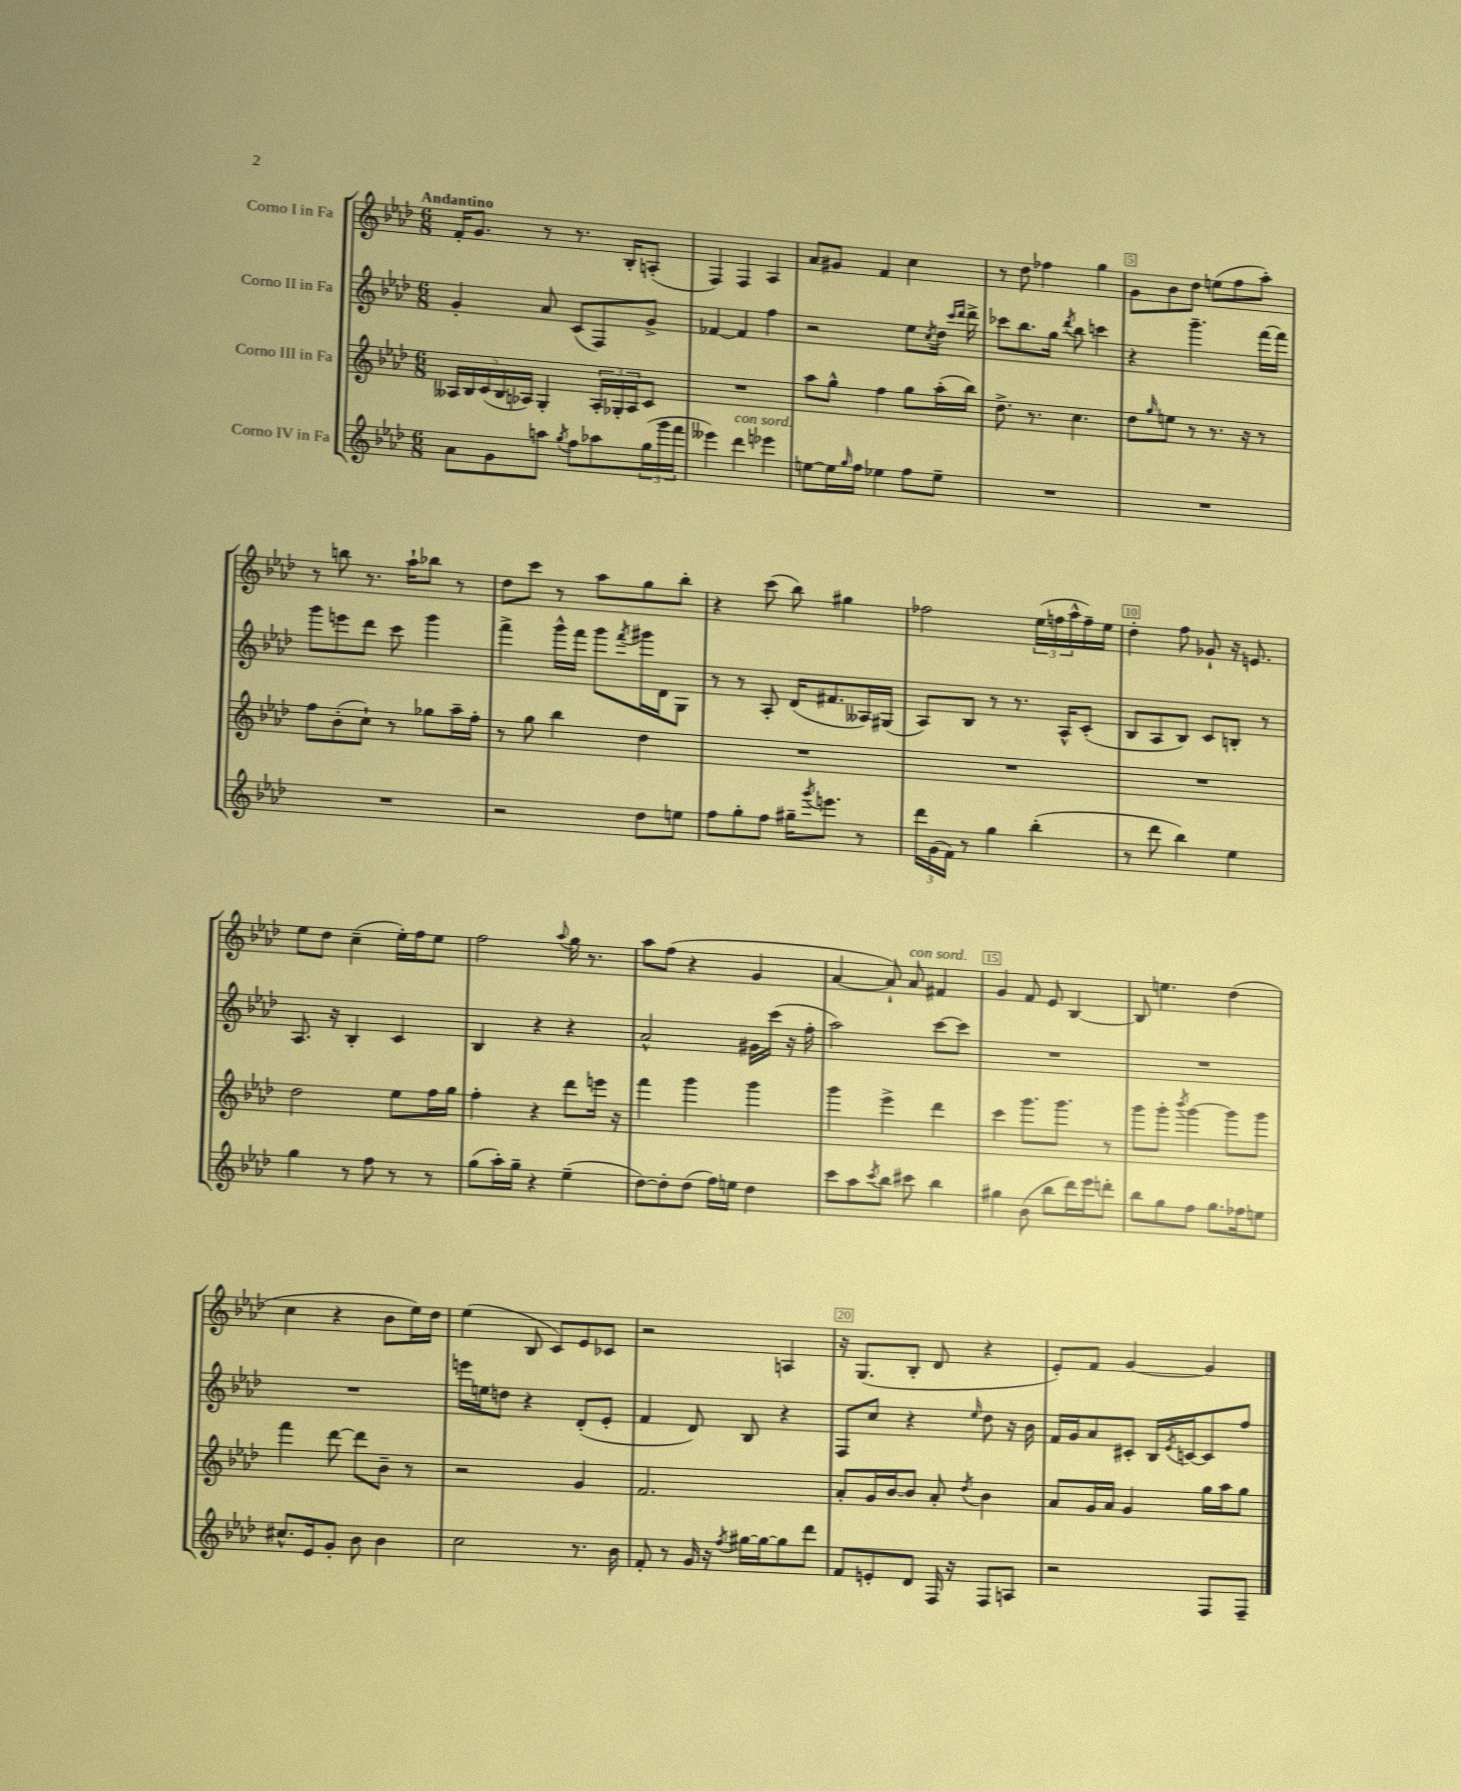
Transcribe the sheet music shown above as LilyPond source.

<<
\new StaffGroup <<
\new Staff = "s0" \with { instrumentName = "Corno I in Fa" } {
    \clef treble \key aes \major \numericTimeSignature \time 6/8 \tempo "Andantino"
    f'16-. g'8. r8 r8. bes16-. a8-.( |
    f4) f4 aes4 |
    aes'8 gis'8 f'4 c''4 |
    r8 des''8 fes''4 g''4 |
    g'8 bes'8 des''8 e''8( f''8 aes''8-.) |
    r8 b''8 r8. aes''16-! bes''8 r8 |
    des''8 c'''8 r8 aes''8 g''8 bes''8-. |
    r4 c'''8( bes''8) gis''4 |
    fes''2 \tuplet 3/2 { ees''16( f''16 aes''16-^ } f''16--) ees''16 |
    des''4-. f''8 ges'8-! r16 e'8. |
    ees''8 des''8 c''4--( ees''16-.) f''16 ees''8 |
    f''2 \appoggiatura { aes''8 } g''16 r8. |
    aes''8 f''8( r4 g'4 |
    aes'4~ aes'8-!) aes'8^\markup { \italic "con sord." } fis'4 |
    g'4 f'8 ees'8 bes4~ |
    bes8 e''4. des''4( |
    c''4 r4 bes'8 ees''16) des''16 |
    ees''4( bes8 c'8) ees'8 ces'8 |
    r2 a4 |
    r16 g8.( bes8-. des'8 r4 |
    ees'8-.) f'8 g'4~ g'4 \bar "|." |
}
\new Staff = "s1" \with { instrumentName = "Corno II in Fa" } {
    \clef treble \key aes \major \numericTimeSignature \time 6/8
    g'4-. aes'8 c'8( f8) g'8-> |
    fes'4~ fes'4 f''4 |
    r2 ees''8 \acciaccatura { c''8 } des''16 \grace { c'''16 des'''16 } des'''16-> |
    ces'''8 bes''8. g''16 \acciaccatura { des'''8 } bes''8 c'''4 |
    r4 g'''4.-- f'''16~ f'''16 |
    g'''8 e'''8 des'''8 c'''8 g'''4 |
    f'''4-> g'''16-^ f'''16 g'''8 \acciaccatura { f'''8 } gis'''16 des'16 g8 |
    r8 r8 aes8-. des'16( fis'8. aeses16) gis16( |
    aes8) bes8 r8 r8. aes16-^ c'8-.( |
    bes8 aes8 bes8) c'8 b8-. r8 |
    aes8. r16 bes4-. c'4 |
    bes4 r4 r4 |
    aes'2-^ gis'16 c'''16( r16 f''16-. |
    aes''2) c'''8~ c'''8 |
    R2. |
    R2. |
    R2. |
    e'''16 e''16 d''8 r4 des'8-.( ees'8-. |
    f'4 des'8) bes8 r4 |
    f8 c''8 r4 \grace { ees''16 } des''8 r16 bes'16 |
    f'16 g'16 aes'8 cis'8-. bes16 \acciaccatura { ees'8 } c'16~ c'8 f''8 \bar "|." |
}
\new Staff = "s2" \with { instrumentName = "Corno III in Fa" } {
    \clef treble \key aes \major \numericTimeSignature \time 6/8
    \tuplet 5/4 { aeses16 bes16 c'16( bes16 aes16) } g4-. \tuplet 3/2 { aes16-. ges16-. aes16 } c'8 |
    R2. |
    aes''8 g''8-^ f''4 g''8 aes''16-.( bes''16) |
    des''8.-> r8. c''4. |
    des''8 \grace { g''16 } e''8 r8 r8. r16 r8 |
    f''8 bes'8-.( c''8-!) r8 ges''8 aes''16-- f''16-. |
    r8 g''8 bes''4 des''4 |
    R2. |
    R2. |
    R2. |
    des''2 ees''8 f''16 g''16 |
    f''4-. r4 des'''8 e'''16 r16 |
    f'''4 g'''4 g'''4 |
    g'''4 ees'''4-> des'''4 |
    c'''4 g'''8. g'''8. r8 |
    g'''8 g'''8-. \acciaccatura { bes'''8 } g'''4~ g'''8 g'''8 |
    f'''4 des'''8~ des'''8 bes'8-- r8 |
    r2 g'4 |
    f'2. |
    aes'8-. g'16 bes'16~ bes'8 aes'8-. \acciaccatura { des''8 } bes'4 |
    aes'8 g'16 aes'16 g'4 g''16 aes''16 g''8 \bar "|." |
}
\new Staff = "s3" \with { instrumentName = "Corno IV in Fa" } {
    \clef treble \key aes \major \numericTimeSignature \time 6/8
    aes'8 g'8 a''8 \acciaccatura { g''8 } f''8 aes''8 \tuplet 3/2 { g''16( g'''16 f'''16 } |
    eeses'''4) des'''4^\markup { \italic "con sord." } ees'''4 |
    e''8~ e''16 \grace { g''16 } f''16 ees''4 f''8 ees''8-- |
    R2. |
    R2. |
    R2. |
    r2 des''8 e''8 |
    f''8 g''8-. f''8 gis''16-- \acciaccatura { g'''8 } e'''8. r8 |
    \tuplet 3/2 { des'''16 g'16( f'16) } r8 g''4 bes''4-.( |
    r8 des'''8 bes''4) ees''4 |
    g''4 r8 f''8 r8 r8 |
    g''8( aes''16-.) g''16-- r4 ees''4--( |
    des''8~) des''8-. des''8( f''16) e''16 des''4 |
    c'''8 aes''8 \acciaccatura { c'''8 } bes''8 cis'''8 bes''4 |
    gis''4 bes'8( bes''8 des'''16) ees'''16 d'''8-. |
    bes''8 g''8 f''8 g''8. fes''16 e''8 |
    cis''8.-^ ees'16 g'8-. bes'8 bes'4 |
    c''2 r8. bes'16 |
    f'8-. r8 g'16 r16 \acciaccatura { f''8 } gis''16~ gis''16~ gis''8 des'''8 |
    f'8 e'8-. des'8 f16 r16 f8 a8 |
    r2 f8 f8-- \bar "|." |
}
>>
>>
\layout { \context { \Score \override BarNumber.break-visibility = ##(#f #t #t) barNumberVisibility = #(every-nth-bar-number-visible 5) \override BarNumber.stencil = #(make-stencil-boxer 0.1 0.3 ly:text-interface::print) } }
